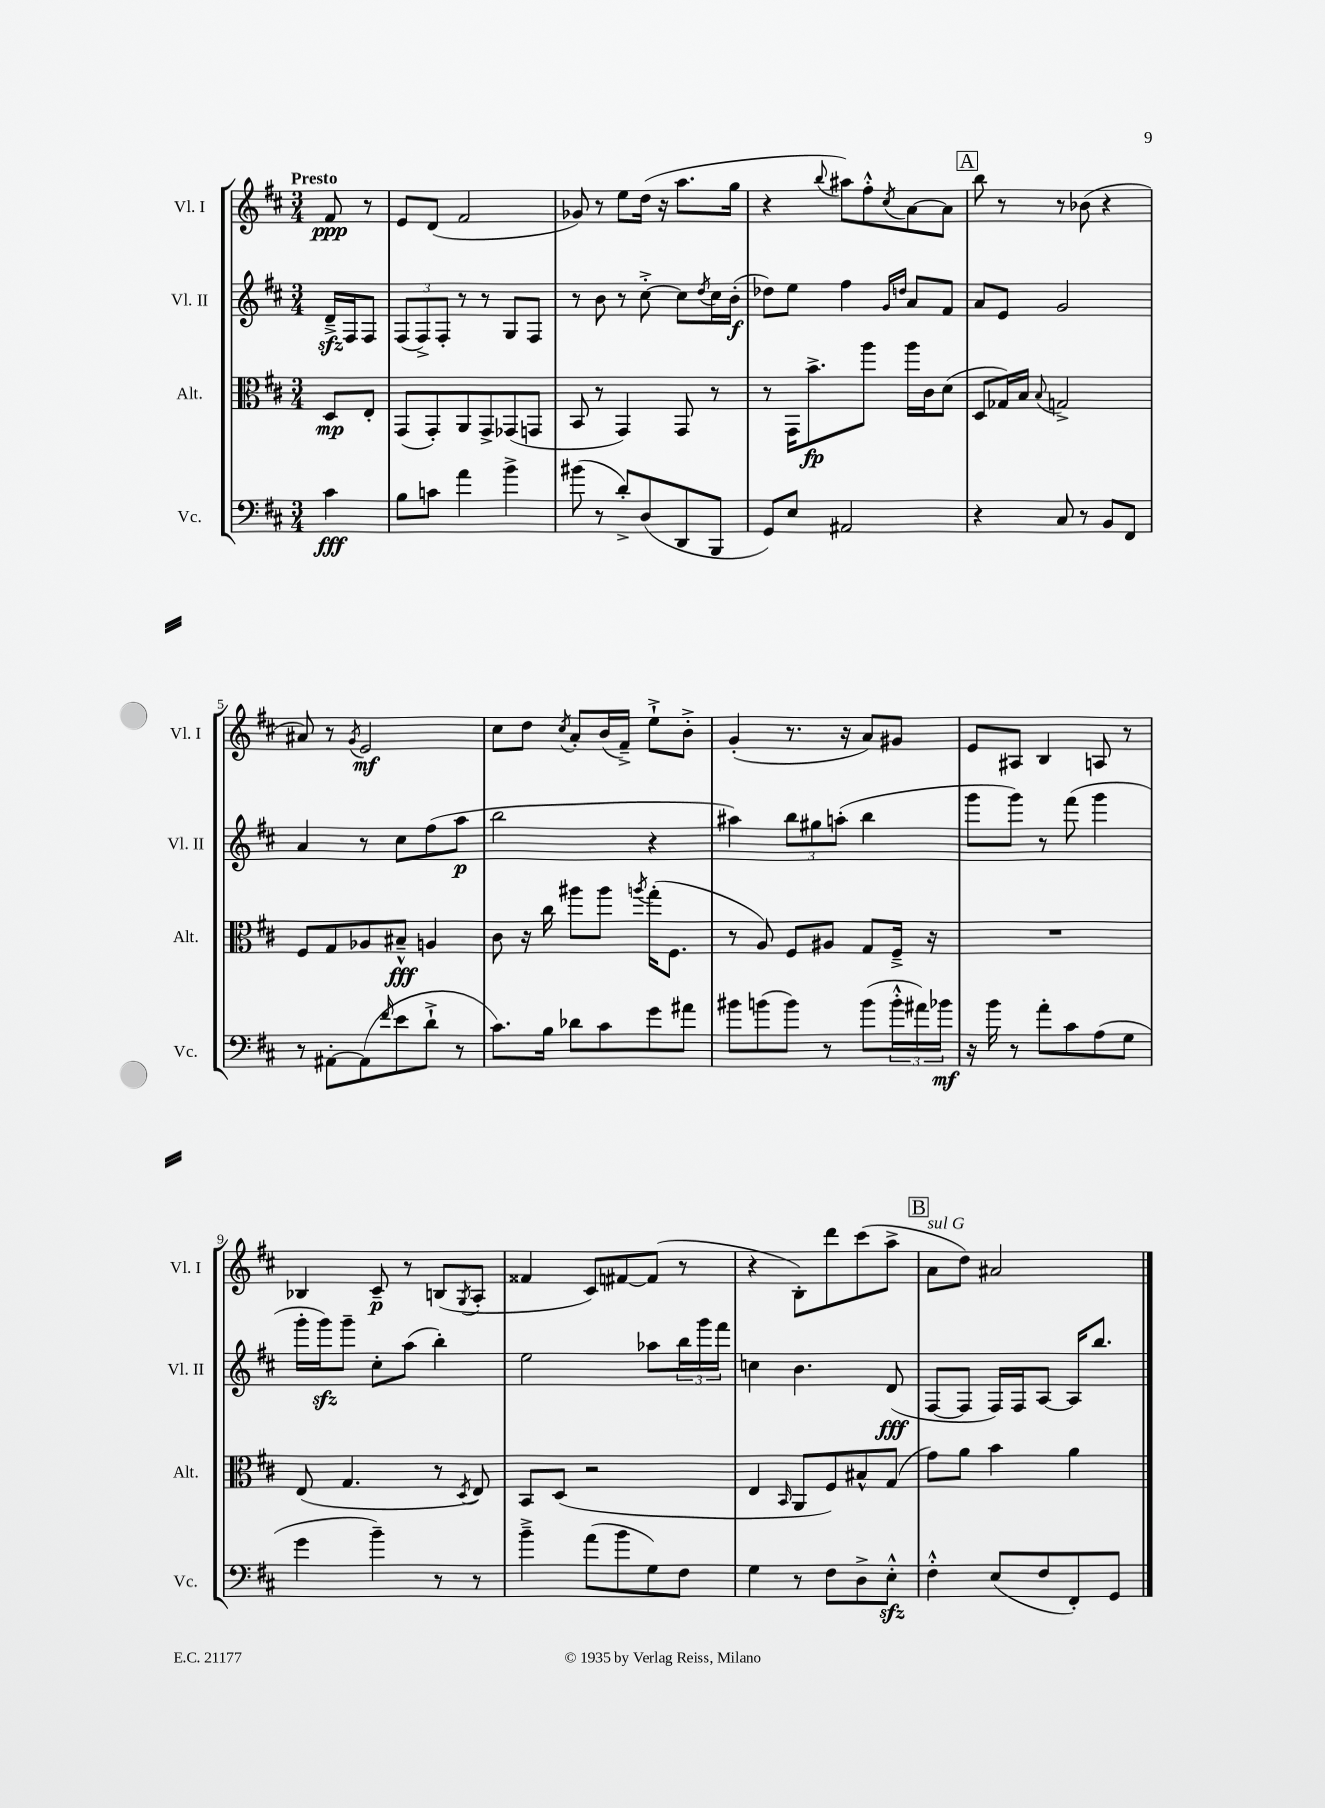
<<
\new StaffGroup <<
\new Staff = "s0" \with { instrumentName = "Vl. I" shortInstrumentName = "Vl. I" } {
    \clef treble \key d \major \numericTimeSignature \time 3/4 \partial 4 \tempo "Presto"
    fis'8\ppp r8 |
    e'8 d'8( fis'2 |
    ges'8) r8 e''8 d''16( r16 a''8. g''16 |
    r4 \appoggiatura { b''8 } ais''8) fis''8-.-^ \acciaccatura { cis''8 } a'8~ a'8 |
    \mark \markup { \box "A" } b''8 r8 r8 bes'8( r4 |
    ais'8) r8 \acciaccatura { g'8 } e'2\mf |
    cis''8 d''8 \acciaccatura { cis''8 } a'8-. b'16( fis'16--->) e''8-!-> b'8-.-> |
    g'4-.( r8. r16 a'8) gis'8 |
    e'8 ais8 b4 a8 r8 |
    bes4 cis'8--\p r8 b8( \acciaccatura { g8 } a8-. |
    fisis'4 cis'8) fis'8~ fis'8( r8 |
    r4 b8-.) d'''8 cis'''8( a''8-> |
    \mark \markup { \box "B" } a'8^\markup { \italic "sul G" } d''8) ais'2 \bar "|." |
}
\new Staff = "s1" \with { instrumentName = "Vl. II" shortInstrumentName = "Vl. II" } {
    \clef treble \key d \major \numericTimeSignature \time 3/4 \partial 4
    d'16--->\sfz fis16 fis8 |
    \tuplet 3/2 { fis8( fis8->) fis8-. } r8 r8 g8 fis8 |
    r8 b'8 r8 cis''8~-.-> cis''8 \acciaccatura { d''8 } cis''16 b'16-.\f( |
    des''8) e''8 fis''4 \grace { g'16 d''16 } a'8 fis'8 |
    \mark \markup { \box "A" } a'8 e'8 g'2 |
    a'4 r8 cis''8 fis''8( a''8\p |
    b''2 r4 |
    ais''4) \tuplet 3/2 { b''8 gis''8 a''8-.( } b''4 |
    g'''8 g'''8) r8 fis'''8( g'''4 |
    g'''16-. g'''16\sfz) g'''8-- cis''8-. a''8( b''4-.) |
    e''2 aes''8 \tuplet 3/2 { b''16 g'''16 fis'''16 } |
    c''4 b'4. d'8\fff( |
    \mark \markup { \box "B" } fis8~ fis8 fis16) fis16 a8~ a16 b''8. \bar "|." |
}
\new Staff = "s2" \with { instrumentName = "Alt." shortInstrumentName = "Alt." } {
    \clef alto \key d \major \numericTimeSignature \time 3/4 \partial 4
    d8\mp e8-. |
    g,8( g,8-.) a,8 g,8-> ges,8( g,8 |
    b,8 r8 g,4) g,8 r8 |
    r8 g,16 b'8.->\fp a''8 a''16 cis'16 d'8( |
    \mark \markup { \box "A" } d8 ges16) b16 \appoggiatura { b8 } g2-> |
    fis8 g8 aes8 bis8---^\fff a4 |
    cis'8 r16 cis''16 ais''8 ais''8 \acciaccatura { a''8 } g''16-.( fis8. |
    r8 a8) fis8 ais8 g8 fis16---> r16 |
    R2. |
    e8( g4. r8 \acciaccatura { d8 } e8) |
    b,8 d8( r2 |
    e4 \grace { b,16 } a,8 fis8) bis8-^ g8( |
    \mark \markup { \box "B" } g'8) a'8 b'4 a'4 \bar "|." |
}
\new Staff = "s3" \with { instrumentName = "Vc." shortInstrumentName = "Vc." } {
    \clef bass \key d \major \numericTimeSignature \time 3/4 \partial 4
    cis'4\fff |
    b8 c'8 a'4 b'4-> |
    bis'8( r8 d'8-.->) d8( d,8 b,,8 |
    g,8) e8 ais,2 |
    \mark \markup { \box "A" } r4 cis8 r8 b,8 fis,8 |
    r8 ais,8~-. ais,8( \grace { fis'16 } e'8 d'8-!-> r8 |
    cis'8.) b16 des'8 cis'8 g'8 ais'8 |
    bis'8 b'8( b'8) r8 b'8( \tuplet 3/2 { b'16-.-^ ais'16) bes'16\mf } |
    r16 b'16 r8 a'8-. cis'8 a8( g8 |
    g'4 b'4--) r8 r8 |
    b'4---> a'8( b'8 g8) fis8 |
    g4 r8 fis8 d8-> e8-.-^\sfz |
    \mark \markup { \box "B" } fis4-.-^ e8( fis8 fis,8-.) g,8 \bar "|." |
}
>>
>>
